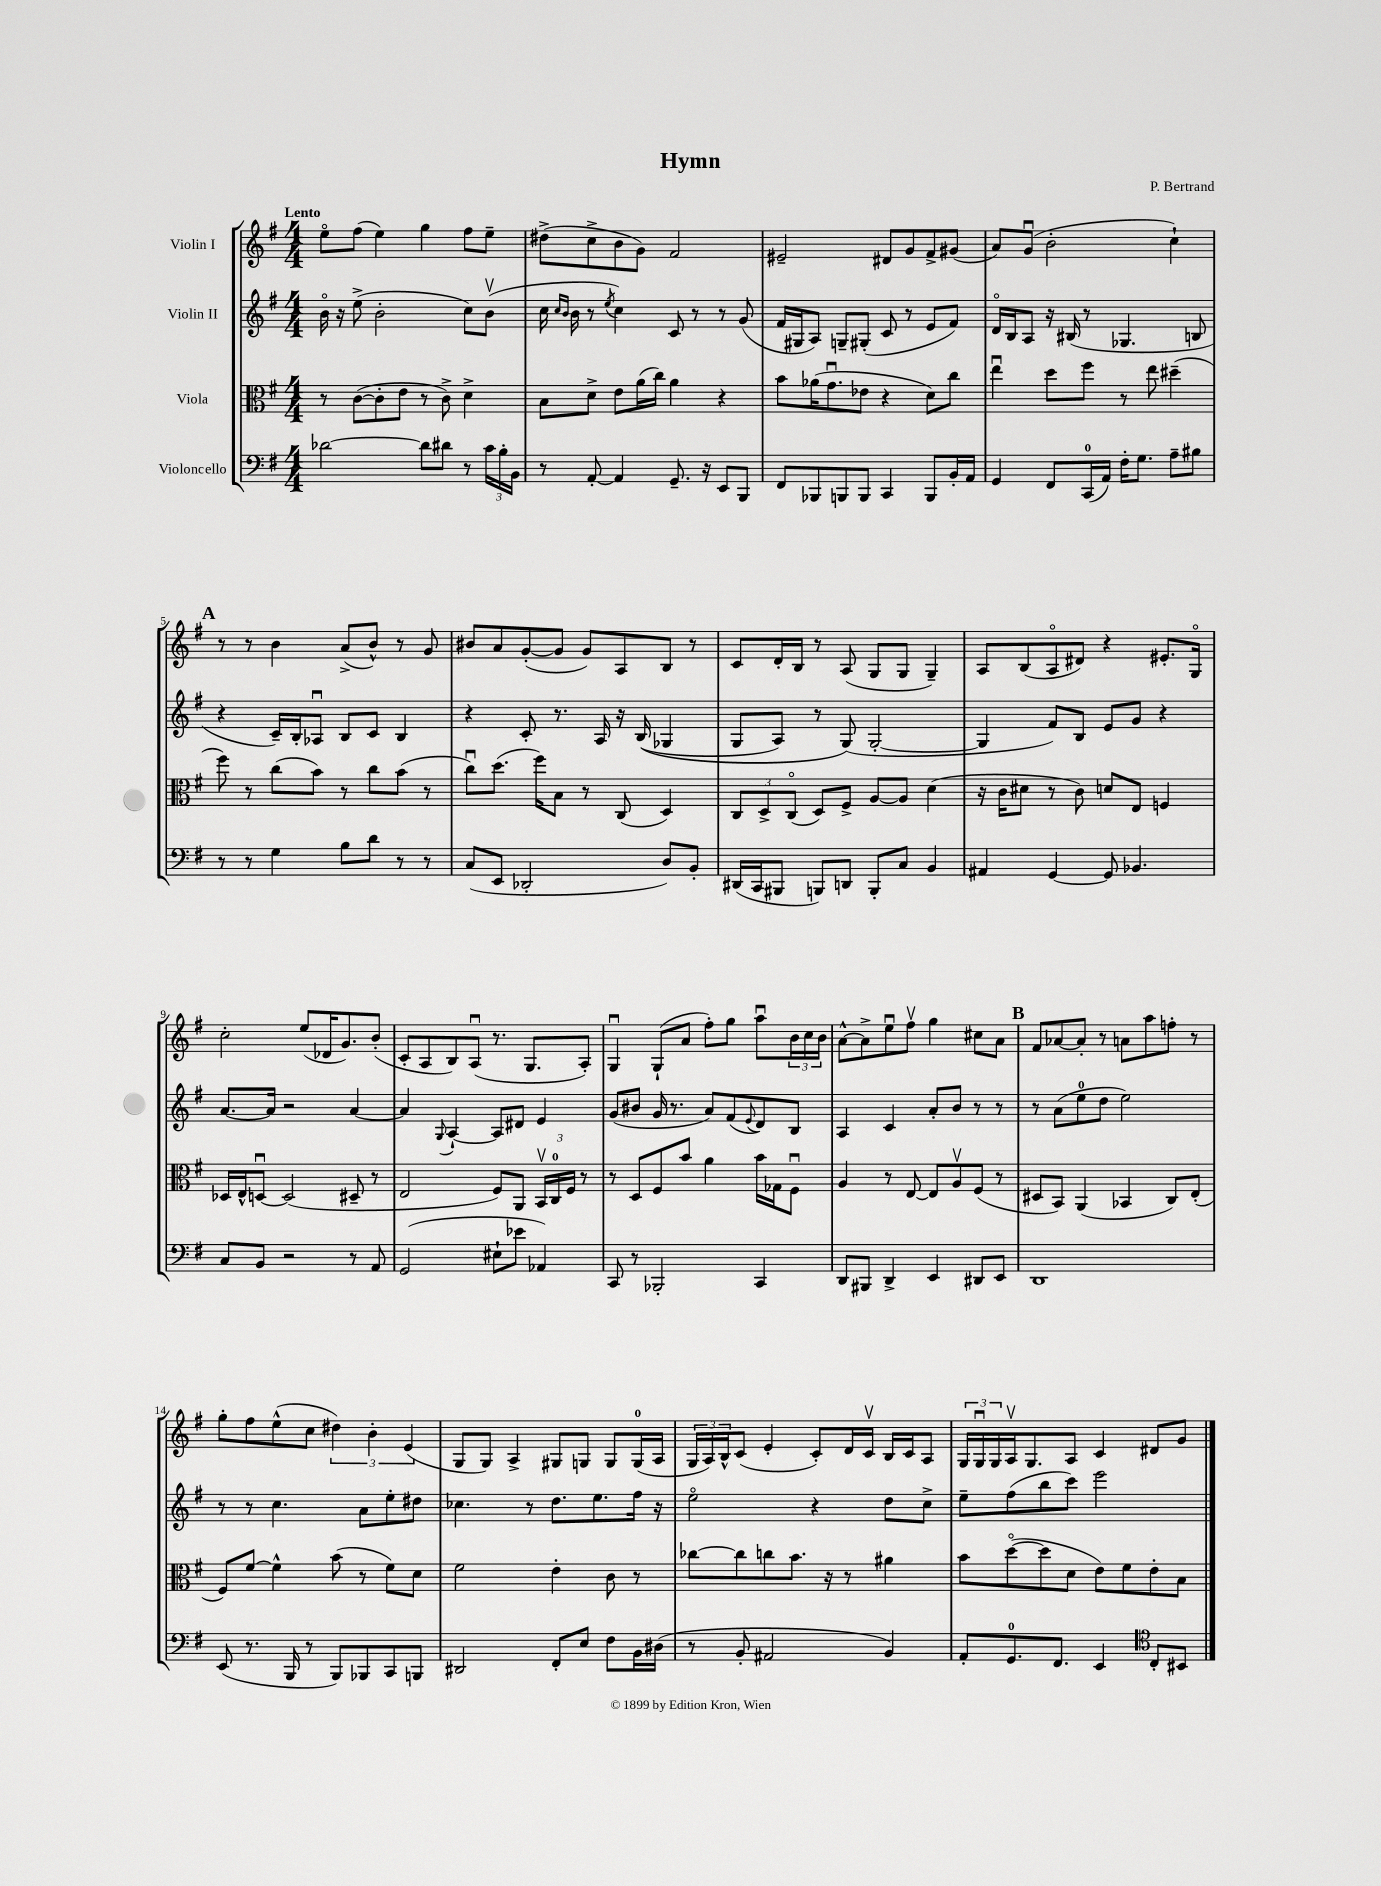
\header { title = "Hymn" composer = "P. Bertrand" }
<<
\new StaffGroup <<
\new Staff = "s0" \with { instrumentName = "Violin I" } {
    \clef treble \key g \major \numericTimeSignature \time 4/4 \tempo "Lento"
    e''8\flageolet fis''8( e''4) g''4 fis''8 e''8-- |
    dis''8->( c''8-> b'8 g'8) fis'2 |
    eis'2-- dis'8 g'8 fis'8-> gis'8( |
    a'8) g'8\downbow( b'2-. c''4-!) |
    \mark \markup { \bold "A" } r8 r8 b'4 a'8->( b'8-^) r8 g'8 |
    bis'8 a'8 g'8~-.( g'8 g'8) a8 b8 r8 |
    c'8 d'16-. b16 r8 a8( g8 g8 g4--) |
    a8 b8( a8\flageolet dis'8) r4 eis'8.-. g16\flageolet |
    c''2-. e''8( des'16 g'8.) b'8-.( |
    c'8-. a8 b8) a8\downbow( r8. g8. a8-.) |
    g4\downbow g8-!( a'8 fis''8-.) g''8 a''8\downbow \tuplet 3/2 { b'16 c''16 b'16 } |
    a'8~-^ a'8-> e''8\downbow fis''8\upbow g''4 cis''8 a'8 |
    \mark \markup { \bold "B" } fis'8 aes'8~ aes'8-. r8 a'8 a''8 f''8-. r8 |
    g''8-. fis''8 e''8-^( c''8 \tuplet 3/2 { dis''4) b'4-. e'4( } |
    g8 g8) a4-> gis8 g8 g8 g16-0( a16 |
    \tuplet 3/2 { g16 a16) b16-^ } c'8( e'4-. c'8-.) d'16 c'16\upbow b16 c'16 a8 |
    \tuplet 3/2 { g16 g16\downbow g16 } a16\upbow g8. a8 c'4 dis'8 g'8 \bar "|." |
}
\new Staff = "s1" \with { instrumentName = "Violin II" } {
    \clef treble \key g \major \numericTimeSignature \time 4/4
    b'16\flageolet r16 e''8->( b'2-. c''8) b'8\upbow( |
    c''16 \grace { c''16 b'16 } b'16 r8 \acciaccatura { e''8 } c''4) c'8 r8 r8 g'8( |
    fis'16 gis16 a8) g8-- gis8-.( c'8 r8 e'8 fis'8) |
    d'16\flageolet b16 a8 r16 bis16( r8 ges4. b8 |
    \mark \markup { \bold "A" } r4 c'16--) b16-. aes8\downbow b8 c'8 b4 |
    r4 c'8-. r8. a16 r16 b16(\( ges4 |
    g8 a8) r8 g8(\) g2~-. |
    g4 fis'8) b8 e'8 g'8 r4 |
    a'8.~ a'16 r2 a'4~ |
    a'4 \appoggiatura { g8 } a4~-! a8 dis'8 e'4 |
    g'8( bis'8 g'16 r8. a'8) fis'8( \appoggiatura { e'8 } d'8) b8 |
    a4 c'4 a'8-. b'8 r8 r8 |
    \mark \markup { \bold "B" } r8 a'8( e''8-0 d''8 e''2) |
    r8 r8 c''4. a'8 e''8-. dis''8 |
    ces''4. r8 d''8. e''8. fis''16 r16 |
    e''2\flageolet r4 d''8 c''8-> |
    e''8-- fis''8( b''8 c'''8) e'''2 \bar "|." |
}
\new Staff = "s2" \with { instrumentName = "Viola" } {
    \clef alto \key g \major \numericTimeSignature \time 4/4
    r8 c'8~( c'8-. e'8 r8 c'8->) d'4-> |
    b8 d'8-> e'8 a'16( c''16) a'4 r4 |
    b'8 aes'16( g'8.\downbow ees'8 r4 d'8) c''8 |
    e''4\downbow d''8 fis''8 r8 e''8 dis''4--( |
    \mark \markup { \bold "A" } fis''8) r8 c''8( b'8) r8 c''8 b'8( r8 |
    c''8\downbow) d''8.( fis''16) b8 r8 c8( d4) |
    \tuplet 3/2 { c8 d8-> c8\flageolet( } d8) fis8-> a8~ a8 d'4( |
    r16 c'16 dis'8 r8 c'8) d'8 e8 f4 |
    des16 e16-^ d8~\downbow d2( dis8-- r8 |
    e2 fis8) a,8 \tuplet 3/2 { b,16\upbow c16-0 fis16 } r8 |
    r8 d8 fis8 b'8 a'4 b'16 ges16 fis8\downbow |
    a4 r8 e8~ e8 a8\upbow fis8( r8 |
    \mark \markup { \bold "B" } dis8 b,8) a,4( bes,4 c8) e8-.( |
    fis8) fis'8~ fis'4-^ b'8( r8 fis'8) d'8 |
    fis'2 e'4-. c'8 r8 |
    ces''8~ ces''8 c''8 b'8. r16 r8 ais'4 |
    b'8 d''8~\flageolet( d''8 d'8 e'8) fis'8 e'8-. b8 \bar "|." |
}
\new Staff = "s3" \with { instrumentName = "Violoncello" } {
    \clef bass \key g \major \numericTimeSignature \time 4/4
    des'2~ des'8 dis'8 r8 \tuplet 3/2 { c'16 b16-. b,16 } |
    r8 a,8~-. a,4 g,8.-- r16 e,8 b,,8 |
    fis,8 bes,,8 b,,8 b,,8 c,4 b,,8 b,16-. a,16 |
    g,4 fis,8 c,16-0( a,16) fis16-. g8. a8-- bis8 |
    \mark \markup { \bold "A" } r8 r8 g4 b8 d'8 r8 r8 |
    c8( e,8 des,2-. d8) b,8-. |
    dis,16( c,16 bis,,8 b,,8) d,8 b,,8-. c8 b,4 |
    ais,4 g,4~ g,8 bes,4. |
    c8 b,8 r2 r8 a,8 |
    g,2( eis8-! ees'8 aes,4) |
    c,8 r8 bes,,2-. c,4 |
    d,8 bis,,8 d,4-> e,4 dis,8 e,8 |
    \mark \markup { \bold "B" } d,1 |
    e,8( r8. b,,16 r8 b,,8) bes,,8 c,8 b,,8 |
    dis,2 fis,8-. e8 fis8 b,16 dis16( |
    r8 b,8-. ais,2 b,4) |
    a,8-. g,8.-0 fis,8. e,4 \clef tenor c8-. bis,8 \bar "|." |
}
>>
>>
